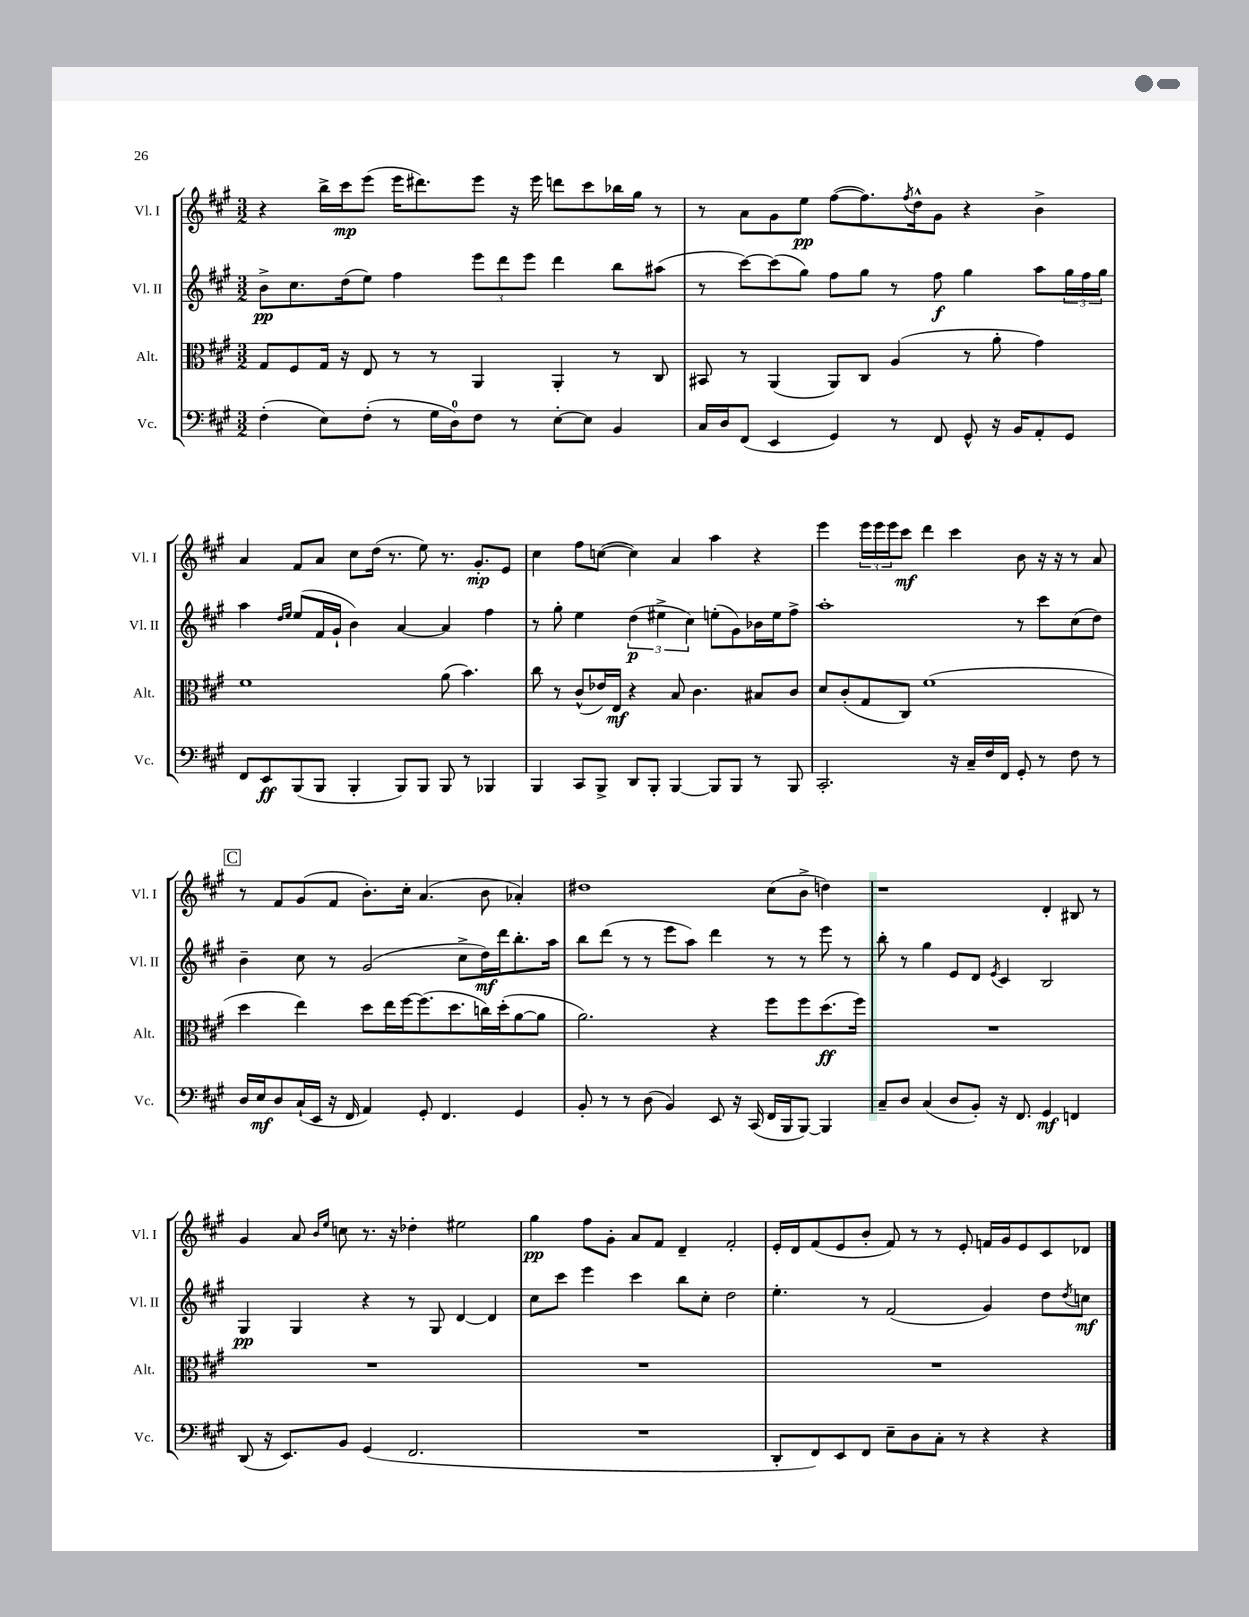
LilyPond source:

<<
\new StaffGroup <<
\new Staff = "s0" \with { instrumentName = "Vl. I" shortInstrumentName = "Vl. I" } {
    \clef treble \key a \major \numericTimeSignature \time 3/2
    r4 b''16-> cis'''16\mp e'''8( e'''16 dis'''8.) e'''8 r16 e'''16 d'''8 cis'''8 bes''16 gis''16 r8 |
    r8 a'8 gis'8 e''8\pp fis''8~( fis''8.) \acciaccatura { fis''8 } d''16-^ gis'8 r4 b'4-> |
    a'4 fis'8 a'8 cis''8 d''16( r8. e''8) r8. gis'8.-.\mp e'8 |
    cis''4 fis''8 c''8~( c''4) a'4 a''4 r4 |
    e'''4 \tuplet 3/2 { e'''16 e'''16 e'''16 } cis'''8\mf d'''4 cis'''4 b'8 r16 r16 r8 a'8 |
    \mark \markup { \box "C" } r8 fis'8 gis'8( fis'8 b'8.-.) cis''16-. a'4.( b'8 aes'4-.) |
    dis''1 cis''8( b'8-> d''4) |
    r1 d'4-. bis8 r8 |
    gis'4 a'8 \grace { b'16 e''16 } c''8 r8. r16 des''4-. eis''2 |
    gis''4\pp fis''8 gis'8-. a'8 fis'8 d'4-- fis'2-. |
    e'16-. d'16 fis'8( e'8 b'8-. fis'8) r8 r8 e'8-. f'16 gis'16 e'8 cis'8 des'8 \bar "|." |
}
\new Staff = "s1" \with { instrumentName = "Vl. II" shortInstrumentName = "Vl. II" } {
    \clef treble \key a \major \numericTimeSignature \time 3/2
    b'8->\pp cis''8. d''16( e''8) fis''4 \tuplet 3/2 { e'''8 d'''8 e'''8 } d'''4 b''8 ais''8( |
    r8 cis'''8~) cis'''8( gis''8) fis''8 gis''8 r8 fis''8\f gis''4 a''8 \tuplet 3/2 { gis''16 fis''16 gis''16 } |
    a''4 \grace { d''16 e''16 } e''8( fis'16 gis'16-! b'4) a'4~ a'4 fis''4 |
    r8 gis''8-. e''4 \tuplet 3/2 { d''4\p( eis''4-> cis''4) } e''8-.( gis'8) bes'16 e''16 fis''8-> |
    a''1-. r8 cis'''8 cis''8( d''8) |
    \mark \markup { \box "C" } b'4-- cis''8 r8 gis'2( cis''8-> d''16\mf) d'''16 b''8.-. a''16 |
    b''8 d'''8( r8 r8 e'''8 a''8) d'''4 r8 r8 e'''8 r8 |
    b''8-. r8 gis''4 e'8 d'8 \acciaccatura { e'8 } cis'4 b2 |
    gis4\pp gis4 r4 r8 gis8 d'4~ d'4 |
    cis''8 cis'''8 e'''4 cis'''4 b''8 cis''8-. d''2 |
    e''4.-. r8 fis'2( gis'4) d''8 \acciaccatura { d''8 } c''8\mf \bar "|." |
}
\new Staff = "s2" \with { instrumentName = "Alt." shortInstrumentName = "Alt." } {
    \clef alto \key a \major \numericTimeSignature \time 3/2
    gis8 fis8 gis16 r16 e8 r8 r8 a,4 a,4-. r8 cis8 |
    bis,8 r8 a,4( a,8) cis8 a4( r8 a'8-. gis'4) |
    fis'1 a'8( b'4.) |
    cis''8 r8 cis'8-^( ees'16) e16\mf r4 b8 cis'4. bis8 cis'8 |
    d'8 cis'8-.( gis8 cis8) fis'1( |
    \mark \markup { \box "C" } d''4 e''4) d''8 e''16 fis''16~ fis''8.( d''8. c''16) d''16-.( a'8~ a'8 |
    a'2.) r4 fis''8 fis''8 d''8.\ff( fis''16) |
    R1. |
    R1. |
    R1. |
    R1. \bar "|." |
}
\new Staff = "s3" \with { instrumentName = "Vc." shortInstrumentName = "Vc." } {
    \clef bass \key a \major \numericTimeSignature \time 3/2
    fis4-.( e8) fis8-.( r8 gis16 d16-0) fis8 r8 e8~-. e8 b,4 |
    cis16 d16 fis,8( e,4 gis,4) r8 fis,8 gis,8-^ r16 b,16 a,8-. gis,8 |
    fis,8 e,8\ff b,,8( b,,8 b,,4-. b,,8) b,,8 b,,8 r8 bes,,4 |
    b,,4 cis,8 b,,8-> d,8 b,,8-. b,,4~ b,,8 b,,8 r8 b,,8 |
    cis,2.-. r16 cis16-- fis16 fis,16 gis,8-. r8 fis8 r8 |
    \mark \markup { \box "C" } d16 e16\mf d8 cis16-!( e,16 r16 fis,16 a,4) gis,8-. fis,4. gis,4 |
    b,8-. r8 r8 d8( b,4) e,8 r16 cis,16( fis,16 b,,16 b,,8~) b,,4 |
    cis8-- d8 cis4( d8 b,8-.) r16 fis,8. gis,4\mf f,4 |
    d,8( r16 e,8.) b,8 gis,4( fis,2. |
    R1. |
    d,8-. fis,8) e,8 fis,8 e8-- d8 cis8-. r8 r4 r4 \bar "|." |
}
>>
>>
\layout { \context { \Score \remove "Bar_number_engraver" } }
